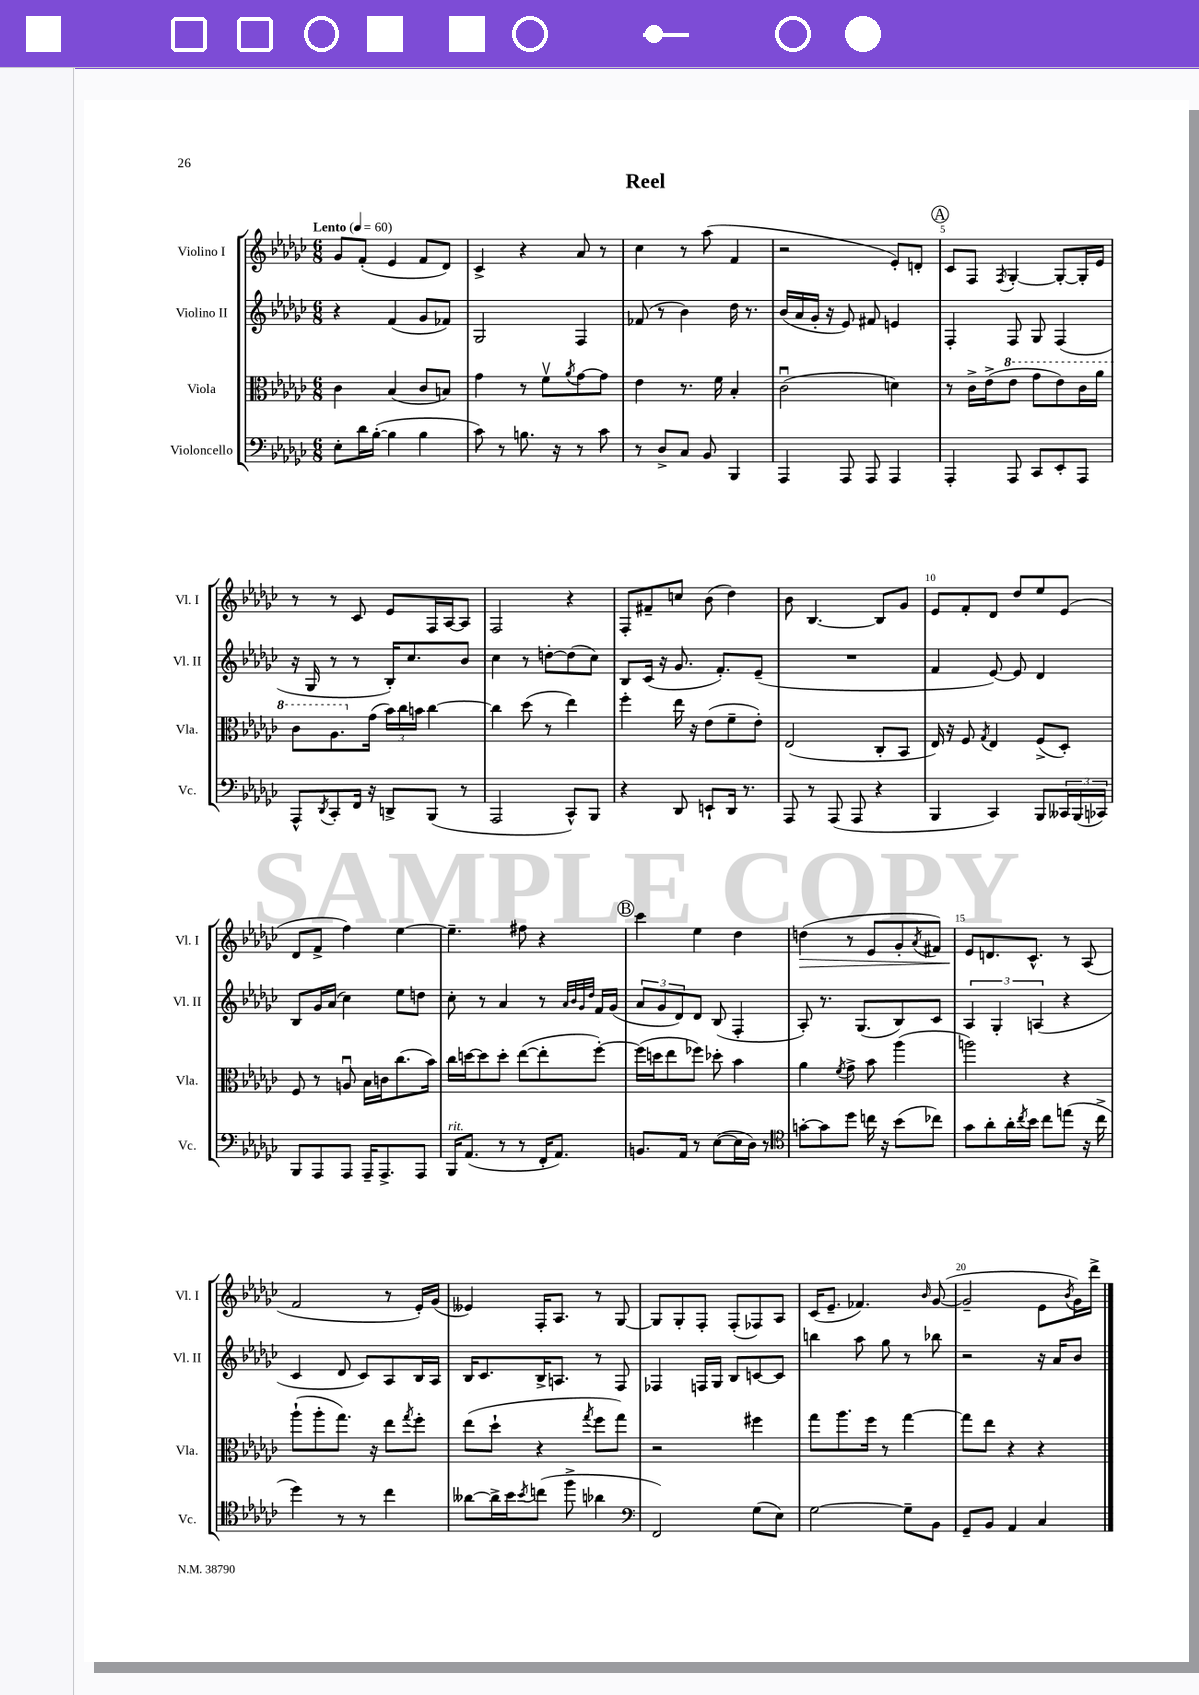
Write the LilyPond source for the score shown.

\header { title = "Reel" }
<<
\new StaffGroup <<
\new Staff = "s0" \with { instrumentName = "Violino I" shortInstrumentName = "Vl. I" } {
    \clef treble \key ges \major \numericTimeSignature \time 6/8 \tempo "Lento" 4 = 60
    ges'8 f'8-.( ees'4 f'8 des'8) |
    ces'4-> r4 aes'8 r8 |
    ces''4 r8 aes''8( f'4 |
    r2 ees'8-.) d'8-. |
    \mark \markup { \circle "A" } ces'8 f8 \acciaccatura { f8 } ges4~-. ges8~-. ges16-. ees'16 |
    r8 r8 ces'8 ees'8 f16 aes16~ aes8 |
    f2 r4 |
    f8-. fis'8-- c''8 bes'8( des''4) |
    bes'8 bes4.~ bes8 ges'8 |
    ees'8 f'8-. des'8 des''8 ees''8 ees'8( |
    des'8 f'8-> f''4) ees''4~ |
    ees''4.-- fis''8 r4 |
    \mark \markup { \circle "B" } ces'''4 ees''4 des''4 |
    d''4\>( r8 ees'8 ges'8-. \acciaccatura { aes'8 } fis'8) |
    ees'8\! d'8. ces'8.-^ r8 aes8( |
    f'2 r8 ees'16-.) ges'16( |
    eeses'4) f16-. aes8. r8 ges8~ |
    ges8 ges8-. f8-. f8-.( fes8) aes8 |
    ces'16( ees'8.-- fes'4.) \grace { bes'16 } ges'8~( |
    ges'2-- ees'8 \acciaccatura { bes'8 } ges'16) des'''16-> \bar "|." |
}
\new Staff = "s1" \with { instrumentName = "Violino II" shortInstrumentName = "Vl. II" } {
    \clef treble \key ges \major \numericTimeSignature \time 6/8
    r4 f'4( ges'8 fes'8) |
    ges2 f4 |
    fes'8( r8 bes'4) des''16 r8. |
    bes'16( aes'16 ges'16-. r16 ees'8) fis'8 e'4 |
    \mark \markup { \circle "A" } f4-. f8 ges8 f4( |
    r16 ges16 r8 r8 bes16-.) ces''8. bes'8 |
    ces''4 r8 d''8~-. d''8( ces''8) |
    bes8 ces'16( r16 ges'8. f'8.-.) ees'8--( |
    R2. |
    f'4 ees'8~) ees'8 des'4 |
    bes8 ges'16 aes'16( ces''4) ees''8 d''8 |
    ces''8-. r8 aes'4 r8 \grace { aes'32 bes'32 ges'32 des''32 } f'16 ges'16( |
    \mark \markup { \circle "B" } \tuplet 3/2 { aes'8 ges'8 des'8) } des'8 bes8( f4-. |
    aes8-.) r8. ges8.( bes8) ces'8 |
    \tuplet 3/2 { aes4 ges4-. a4( } r4 |
    ces'4 des'8 ces'8) aes8 bes16 aes16 |
    bes16 ces'8. bes16-> a8. r8 f8 |
    fes4 f16 ges16 bes8 c'8~ c'8 |
    b''4 aes''8 ges''8 r8 bes''8 |
    r2 r16 aes'16 bes'8 \bar "|." |
}
\new Staff = "s2" \with { instrumentName = "Viola" shortInstrumentName = "Vla." } {
    \clef alto \key ges \major \numericTimeSignature \time 6/8
    ces'4 bes4( ces'8 b8) |
    ges'4 r8 f'8\upbow \acciaccatura { aes'8 } ges'8~ ges'8 |
    ees'4 r8. f'16 bes4-. |
    ces'2\downbow( d'4) |
    \mark \markup { \circle "A" } r8 ces'16-> ees'16->( \ottava #1 ees''8 ges''8 ees''8) ces''16 aes''16 |
    ces''8 aes'8. \ottava #0 ges'16( \tuplet 3/2 { bes'16) ces''16 b'16 } ces''4~ |
    ces''4 des''8( r8 ees''4) |
    f''4-. ees''16 r16 ees'8( f'8-- ees'8-.) |
    ees2( ces8-. bes,8 |
    ees16) r16 f8 \acciaccatura { ges8 } ees4 f8->( des8-.) |
    f8 r8 a8\downbow bes16 c'16 ces''8.( bes'16) |
    ces''16 d''16~ d''8 d''8-. ees''8~( ees''8-. f''8~-.) |
    \mark \markup { \circle "B" } f''16( d''16 ees''8 fes''8) des''8-. bes'4 |
    aes'4 \acciaccatura { f'8 } ges'8-> bes'8 aes''4( |
    a''2) r4 |
    aes''8-!( aes''8-. ges''8.) r16 ees''8 \acciaccatura { ges''8 } f''8-. |
    ees''8( des''8-! r4 \acciaccatura { ges''8 } f''8 ges''8) |
    r2 fis''4 |
    ges''8 aes''8. f''16 r8 ges''4~ |
    ges''8 ees''8 r4 r4 \bar "|." |
}
\new Staff = "s3" \with { instrumentName = "Violoncello" shortInstrumentName = "Vc." } {
    \clef bass \key ges \major \numericTimeSignature \time 6/8
    ees8-. des'16 bes16~-.( bes4 bes4 |
    ces'8) r8 b8. r16 r8 ces'8 |
    r8 des8-> ces8 bes,8 bes,,4 |
    aes,,4 aes,,8 aes,,8 aes,,4 |
    \mark \markup { \circle "A" } aes,,4-. aes,,8 ces,8 ees,8-. aes,,8 |
    aes,,8-^ \acciaccatura { des,8 } ces,8-. f,16 r16 d,8-> bes,,8( r8 |
    aes,,2 ces,8-^) bes,,8 |
    r4 des,8 e,8-! des,16 r8. |
    aes,,8 r8 aes,,8( aes,,8 r4 |
    bes,,4 ces,4) bes,,8 \tuplet 3/2 { ceses,16 bes,,16( ces,16) } |
    bes,,8 aes,,8 aes,,8 aes,,16-- aes,,8.-> aes,,8 |
    bes,,16^\markup { \italic "rit." } aes,8.( r8 r8 f,16-. aes,8.) |
    \mark \markup { \circle "B" } b,8. aes,16 r8 ees8~( ees16 des16) r8 |
    \clef tenor g'8~-. g'8 des''8 c''16 r16 bes'8( ces''8) |
    ges'8 aes'8-. aes'16-. \acciaccatura { ces''8 } bes'16 ces''8 e''8( r16 ces''16-> |
    des''4) r8 r8 ces''4 |
    aeses'8~ aeses'16-> bes'16 \acciaccatura { bes'8 } c''8( f''8-> aes'4 |
    \clef bass f,2) ges8( ees8) |
    ges2~ ges8-- bes,8 |
    ges,8-- bes,8 aes,4 ces4 \bar "|." |
}
>>
>>
\layout { \context { \Score \override BarNumber.break-visibility = ##(#f #t #t) barNumberVisibility = #(every-nth-bar-number-visible 5) } }
